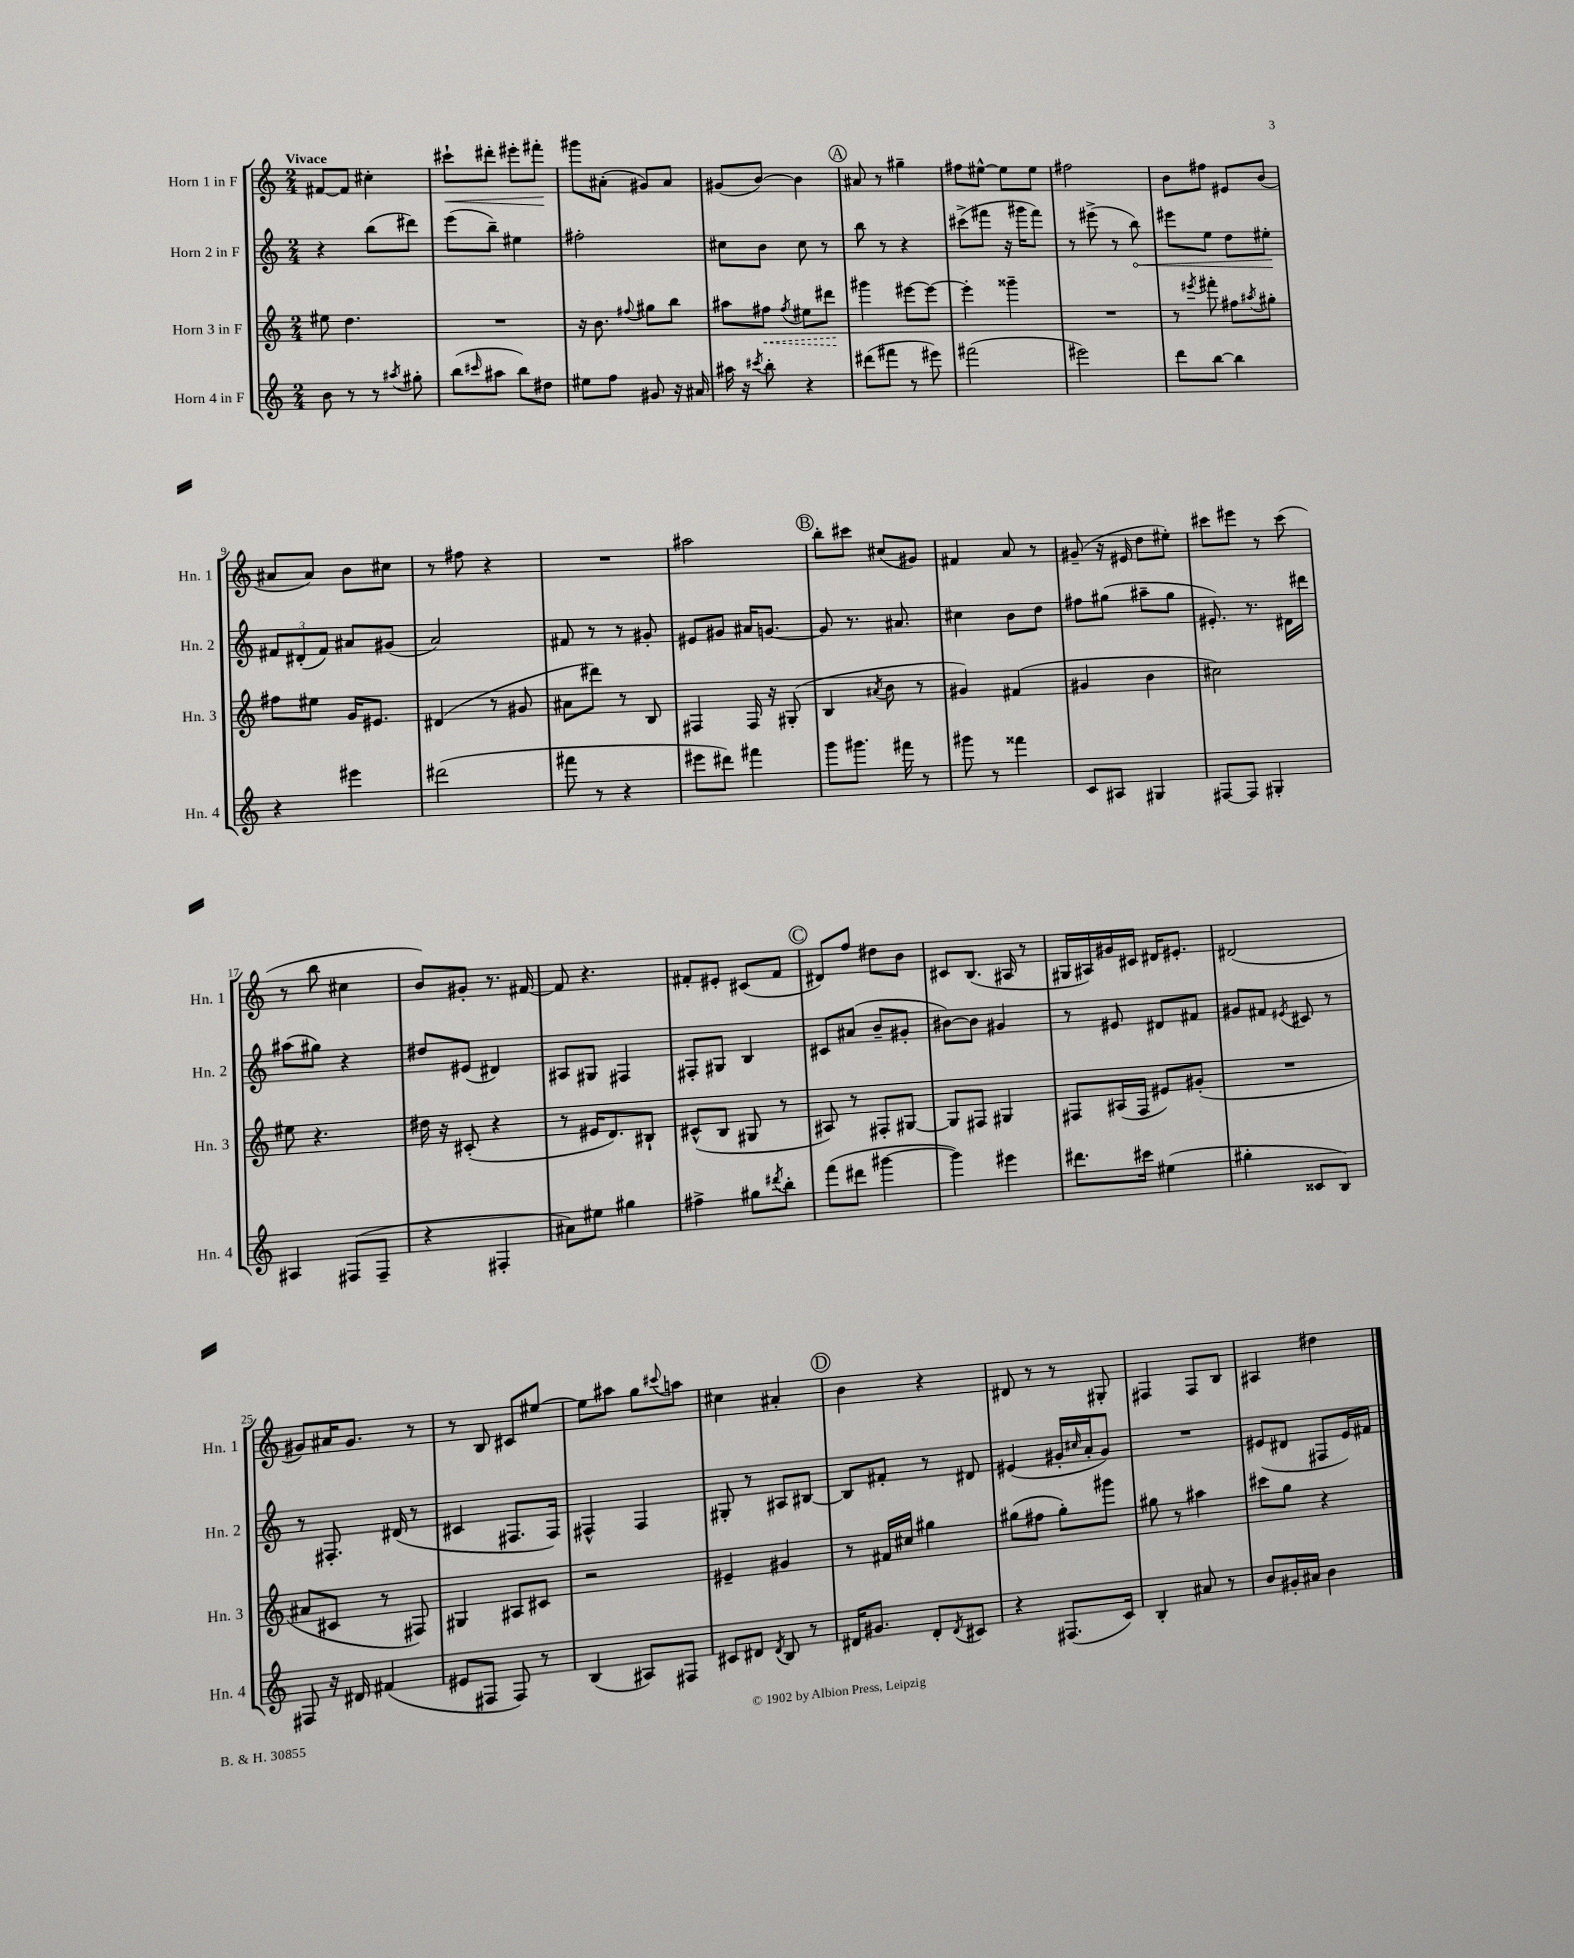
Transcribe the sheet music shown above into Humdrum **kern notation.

**kern	**kern	**kern	**kern
*staff4	*staff3	*staff2	*staff1
*clefG2	*clefG2	*clefG2	*clefG2
*k[]	*k[]	*k[]	*k[]
*M2/4	*M2/4	*M2/4	*M2/4
8b	8ee#	4r	[8f#
8r	4.dd	.	8f#]
8r	.	(8bb	4cc#'
8qaa#	.	.	.
8gg#'	.	8ddd#)	.
=	=	=	=
(8bb	2r	(8eee	8ccc#`
16qqccc#	.	.	.
8aa#	.	8bb~)	8ddd#'
8bb)	.	4ee#	8eee#'
8dd#	.	.	8fff#'
=	=	=	=
8ee#	16r	2ff#'	8ggg#
.	8.b	.	.
8ff	.	.	(8a#'
.	8qqff#	.	.
8g#	8gg#	.	8g#)
16r	8bb	.	8a#
16a#	.	.	.
=	=	=	=
16aa#	8aa#	8cc#	(8g#
16r	.	.	.
8qccc#	.	.	.
8bb'	8ff#	8b	[8b)
.	8qff#	.	.
4r	8ee#	8cc#	4b]
.	8ddd#	8r	.
=	=	=	=
(8ddd#	4ggg#	8bb	8a#
8fff#	.	8r	8r
8r	[8eee#	4r	4gg#~
8eee#)	8eee#_	.	.
=	=	=	=
(2fff#	4eee#']	(8ccc#^	8ff#
.	.	8fff#	[8ee#^^
.	4ggg##~	16r	8ee#]
.	.	16ggg#	.
.	.	8fff#)	8ee#
=	=	=	=
2eee#)	2r	8r	2ff#
.	.	(8eee#^	.
.	.	8r	.
.	.	8bb)	.
=	=	=	=
8ddd	8r	8eee#	8b
.	8qeee#	.	.
[8bb	8fff#'	8ee	8ff#
4bb]	8ff#	8dd	8e#
.	8qaa#	.	.
.	8gg#'	8ee#'	(8b
=	=	=	=
4r	8ff#	12f#	8a#
.	.	(12d#'	.
.	8ee#	.	8a#)
.	.	12f#)	.
4eee#	16g	8a#	8b
.	8.e#	.	.
.	.	(8g#	8cc#
=	=	=	=
(2ddd#	(4d#	2a)	8r
.	.	.	8ff#
.	8r	.	4r
.	8g#	.	.
=	=	=	=
8fff#	8a#	8f#	2r
8r	8ddd#)	8r	.
4r	8r	8r	.
.	8B	8g#'	.
=	=	=	=
8eee#	4F#	8e#	2aa#
8ddd#)	.	8g#	.
4fff#	16F#	16a#	.
.	16r	[8.g	.
.	(8G#'	.	.
=	=	=	=
8ggg	4B	8g]	8bb'
8.ggg#	.	8.r	8ccc#
.	8qa#	.	.
.	8b	.	(8cc#
16fff#	.	8.a#	.
8r	8r	.	8g#)
=	=	=	=
8ggg#	4g#)	4cc#	4f#
8r	.	.	.
4fff##	(4f#	8b	8a
.	.	8dd	8r
=	=	=	=
8c	4g#	8ff#	(8g#~
8A#	.	(8gg#	16r
.	.	.	16e#
4G#	4b	8aa#~	8dd
.	.	8gg#	8ee#')
=	=	=	=
[8F#	2cc#)	8.e#')	8ccc#
8F#]	.	.	8eee#
.	.	8.r	.
4G#'	.	.	8r
.	.	16d#	(8ccc#
.	.	16ddd#	.
=	=	=	=
4A#	8ee#	(8aa#	8r
.	4.r	8gg#)	8bb
(8F#	.	4r	4cc#
8F#~	.	.	.
=	=	=	=
4r	16dd#	8dd#	8b)
.	16r	.	.
.	(8c#'	(8e#	8g#'
4F#'	4r	4d#)	8.r
.	.	.	[16f#
=	=	=	=
8a#)	8r	8A#	8f#]
8ee#	16e#	8G#	4.r
.	8.d)	.	.
4gg#	.	4F#	.
.	8B#`	.	.
=	=	=	=
4ff#^	(8c#^^	8F#'	8f#'
.	8B	8G#	8e#'
8gg#	8G#	4B	(8c#
8qddd#	.	.	.
8bb'	8r	.	8f#
=	=	=	=
(8fff	8A#)	8c#	8d#)
8ddd#	8r	(8a#	8ff
[4ggg#	8F#'	8b~	8dd#
.	[8G#	8g#'	8b
=	=	=	=
4ggg#])	8G#]	[8b#)	8c#
.	8F#	8b#]	(8.B
4eee#	4G#	4g#	.
.	.	.	16A#
.	.	.	8r
=	=	=	=
8.ddd#	8F#	8r	16G#
.	.	.	16A#)
.	(16A#	8e#	16g#
16ccc#	16F#	.	16c#
(4ee#	8e#)	8d#	16d#
.	.	.	8.e#'
.	(8g#'	8f#	.
=	=	=	=
4gg#'	2r	8g#	(2d#
.	.	8f#	.
.	.	8qe#	.
8c##	.	8c#	.
8B)	.	8r	.
=	=	=	=
8F#	8a#	8r	8g#)
16r	8c#	8.F#'	16a#
16d#	.	.	8.g#
(4f#	8r	.	.
.	.	(16d#	.
.	8F#)	8r	8r
=	=	=	=
8e#	4G#	4c#	8r
8F#	.	.	8B
8F#)	8A#	8.F#	8c#
8r	8c#	.	[8ee#
.	.	16F#)	.
=	=	=	=
(4B	2r	4F#^^	8ee#]
.	.	.	8aa#
8A#)	.	4F#	8gg
.	.	.	8qqccc#
8F#	.	.	8aa
=	=	=	=
8c#	4e#~	8G#'	4cc#
8d#	.	8r	.
8qd#	.	.	.
8B	4g#	8A#	4a#'
8r	.	[8B#	.
=	=	=	=
16d#	8r	8B#]	4b
8.g#	.	.	.
.	16f#	8f#'	.
.	16cc#	.	.
8d#'	4gg#	8r	4r
8qd#	.	.	.
8c#	.	8d#	.
=	=	=	=
4r	(8gg#	(4e#	8d#
.	8ff#	.	8r
(8.F#	8gg#')	16g#'	8r
.	.	16qqcc#	.
.	.	16a'	.
.	8ggg#	8g#)	8G#'
16c)	.	.	.
=	=	=	=
4B'	8gg#	2r	4F#
.	8r	.	.
8a#	4aa#	.	8F#
8r	.	.	8B
=	=	=	=
8b	8ccc#	(8e#	4A#
16g#'	8gg	8d#	.
16a#	.	.	.
4b	4r	8F#	4dd#
.	.	16e#)	.
.	.	16f#	.
==	==	==	==
*-	*-	*-	*-
